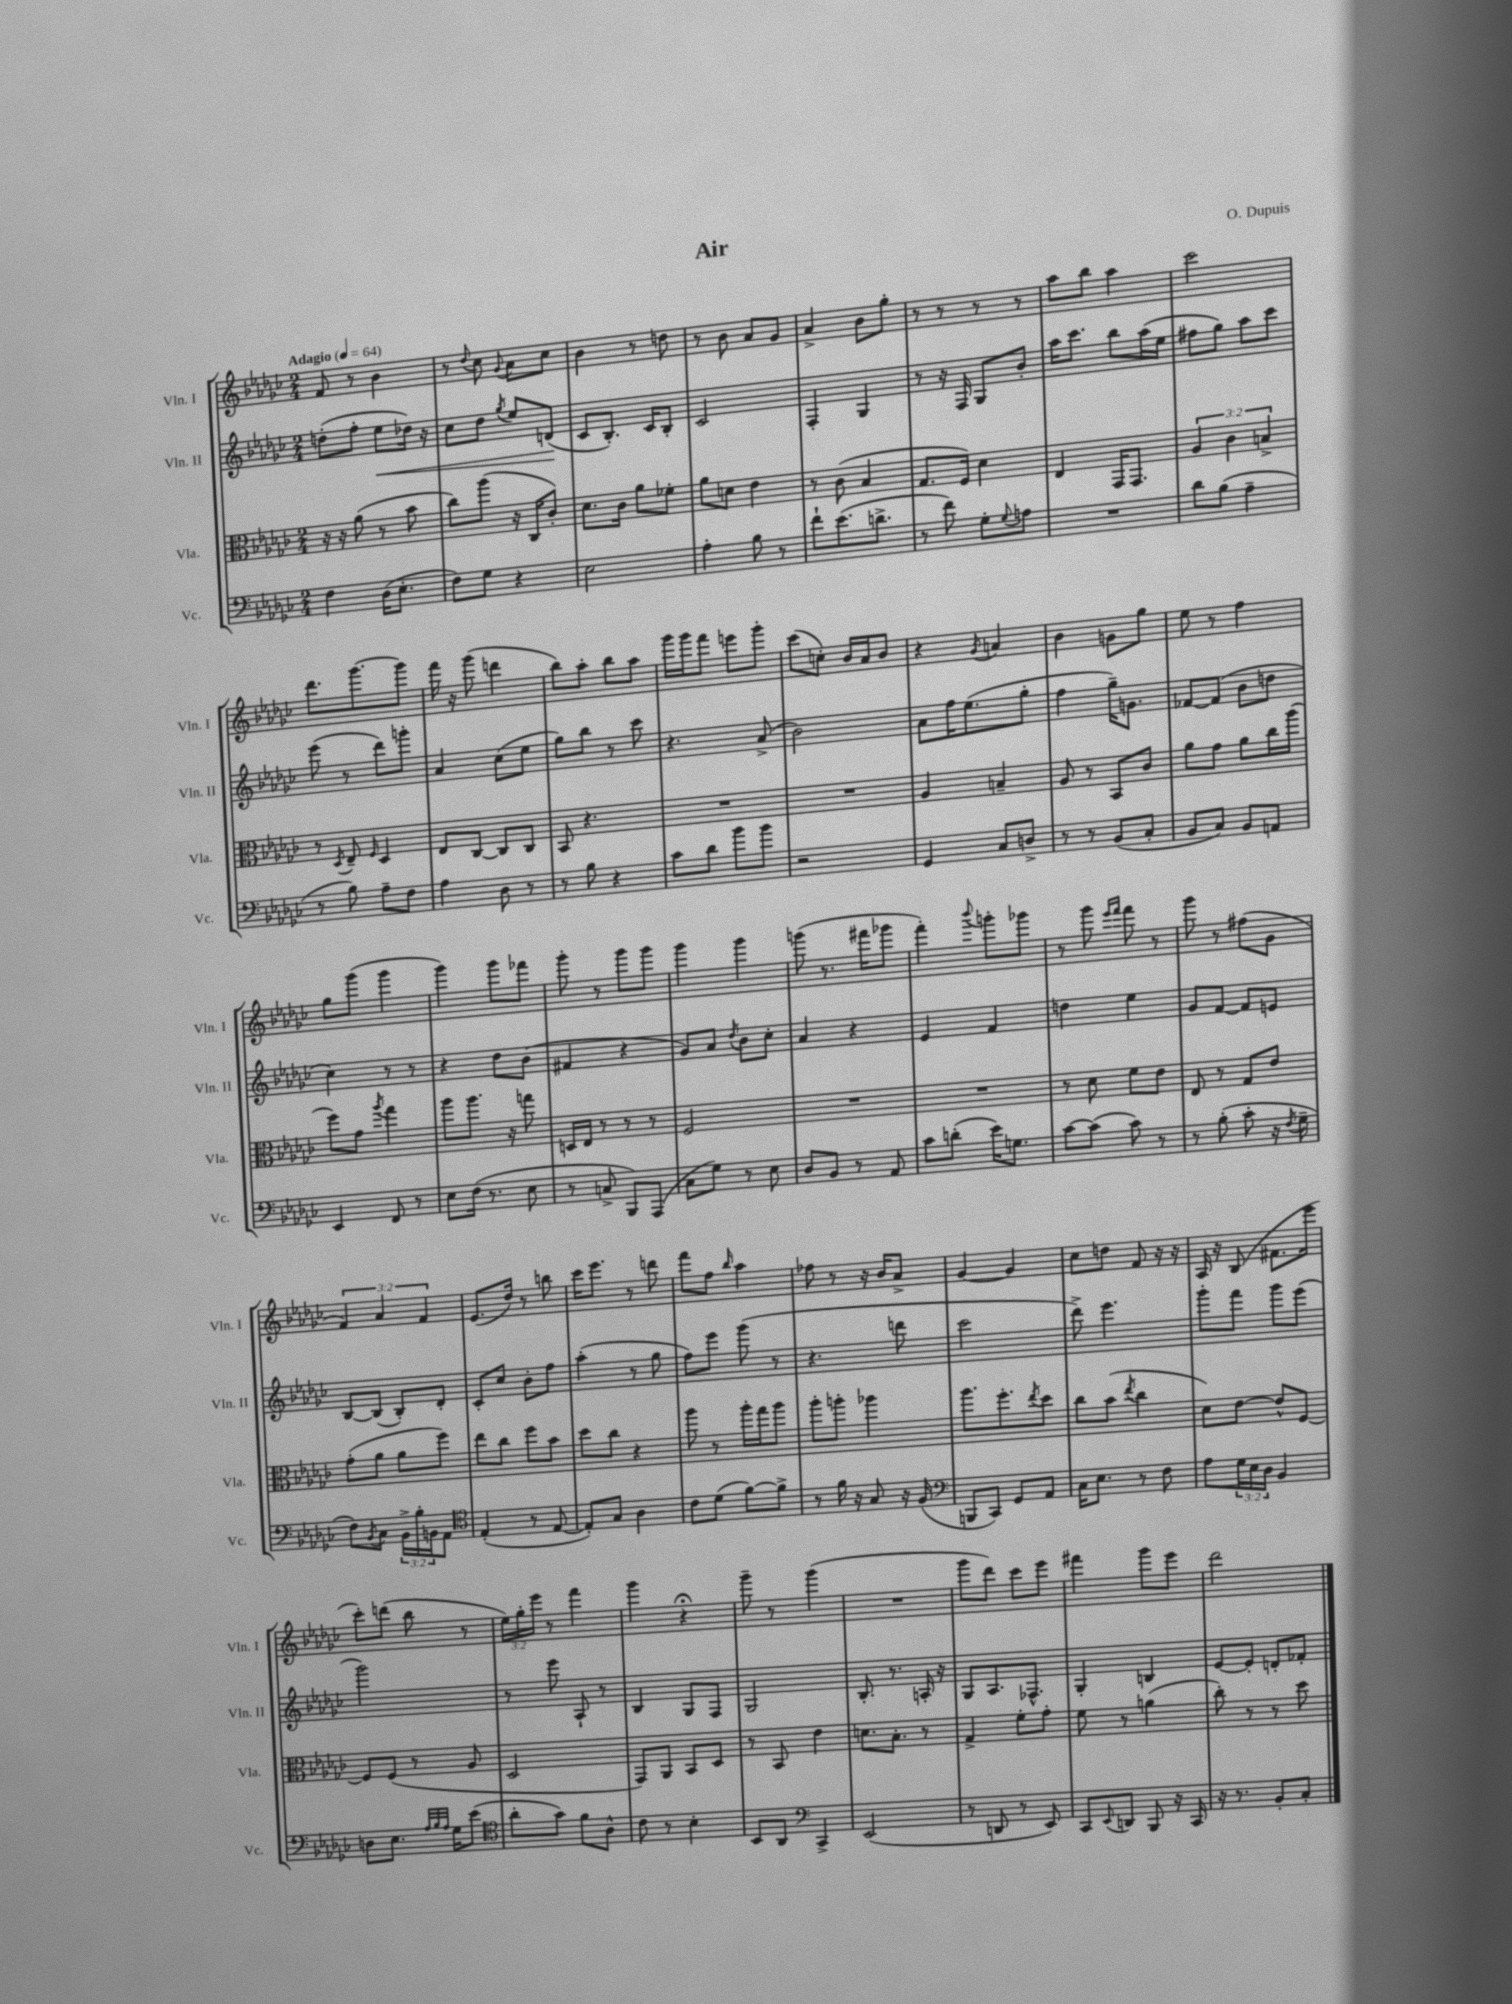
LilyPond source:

\header { title = "Air" composer = "O. Dupuis" }
<<
\new StaffGroup <<
\new Staff = "s0" \with { instrumentName = "Vln. I" shortInstrumentName = "Vln. I" } {
    \clef treble \key ges \major \numericTimeSignature \time 2/4 \override Staff.TupletNumber.text = #tuplet-number::calc-fraction-text \tempo "Adagio" 4 = 64
    f'8 r8 bes'4 |
    r8 \appoggiatura { des''8 } ces''8 \appoggiatura { ges'8 } aes'8 ces''8 |
    bes'4 r8 d''8 |
    r8 bes'8 aes'8 ges'8 |
    aes'4-> bes'8 ges''8-. |
    r8 r8 r8 r8 |
    aes''8 bes''8 aes''4 |
    ces'''2 |
    des'''8. ges'''8.~ ges'''8 |
    f'''16 r16 ges'''8( d'''4 |
    bes''8) aes''8-. bes''8 aes''8 |
    ges'''16 ges'''16 f'''8 e'''8 ges'''8-. |
    ces'''8( c''8-.) bes'16 aes'16 bes'8 |
    r4 \acciaccatura { ges'8 } a'4 |
    bes'4 g'8 ges''8 |
    ees''8 r8 f''4 |
    ges''8 ges'''8( ges'''4 |
    ges'''4) ges'''8 fes'''8 |
    ges'''8-. r8 ges'''8 ges'''8 |
    ges'''4 ges'''4 |
    g'''8( r8. fis'''16 ges'''8 |
    f'''4-.) \appoggiatura { bes'''8 } g'''8-. ges'''8 |
    r8 ges'''8 \grace { ees'''16 f'''16 } f'''8 r8 |
    ges'''8 r8 fis''8( ges'8 |
    \tuplet 3/2 { f'4) aes'4 f'4 } |
    ees'8.( des''16) r8 b''8 |
    ces'''16 ees'''8. r8 d'''8 |
    f'''8 f''8 \grace { bes''16 } aes''4 |
    fes''8 r8 r16 bes'16 aes'8-> |
    ges'4~ ges'4 |
    ces''8 d''8 f'8 r16 r16 |
    aes16 r16 bes8( fis'8. ees'''16 |
    ces'''8-.) d'''8( bes''8 r8 |
    \tuplet 3/2 { ees''16) ges''16-. ees'''16 } r8 f'''4 |
    ges'''4 r4\fermata |
    ges'''8-- r8 ges'''4( |
    R2 |
    ges'''8 des'''8) ces'''8 ees'''8 |
    fis'''4 ges'''8 ees'''8 |
    des'''2 \bar "|." |
}
\new Staff = "s1" \with { instrumentName = "Vln. II" shortInstrumentName = "Vln. II" } {
    \clef treble \key ges \major \numericTimeSignature \time 2/4
    d''8-.( f''8-. ees''8\< des''16) r16 |
    ces''8 des''8 \acciaccatura { ges''8 } ees''8 d'8\!( |
    ces'8 bes8.-.) ces'16 bes8-. |
    ces'2 |
    f4-. ges4 |
    r8 r16 f16 ges8 bes'8-. |
    aes''16 ces'''8. bes''8 aes''16( ees''16 |
    fis''8 ges''8) aes''8 ces'''8 |
    ees'''8( r8 des'''8) g'''8-. |
    aes'4 ces''8( ees''8 |
    ges''8) bes''8 r8 ces'''8 |
    r4. aes'8->( |
    bes'2) |
    aes'8 f''16 ees''8.( ges''8-. |
    f''4 ges''16--) g'8. |
    fes'8~ fes'8( bes'8 d''8 |
    ces''4) r8 r8 |
    r4 des''8 bes'8( |
    fis'4 r4 |
    ges'8) aes'8 \acciaccatura { des''8 } bes'8 ces''8-. |
    aes'4 r4 |
    ees'4 f'4 |
    d''4 ees''4 |
    ges'8 f'8~ f'8 e'8 |
    bes8~ bes8( bes8-.) des'8-. |
    ces'8-. ces''8 bes'8-. f''8 |
    aes''4-.( r8 ges''8 |
    f''8) ees'''8 ges'''8( r8 |
    r4. d'''8 |
    ces'''2 |
    des'''8->) ees'''4. |
    ges'''8-. f'''8 ges'''8 ees'''8( |
    ges'''2) |
    r8 ees'''8 aes8-! r8 |
    bes4 ges8 f8 |
    ges2 |
    bes8.-. r8. a16-. r16 |
    ges8 aes8. fes8.-^ |
    ges4-. b4 |
    ees'8~ ees'8-. d'8-. fes'8-. \bar "|." |
}
\new Staff = "s2" \with { instrumentName = "Vla." shortInstrumentName = "Vla." } {
    \clef alto \key ges \major \numericTimeSignature \time 2/4 \override Staff.TupletNumber.text = #tuplet-number::calc-fraction-text
    r16 r16 aes'8( r8 bes'8 |
    ces''8) aes''8( r16 ces16 ces'8-.) |
    des'8. ces'16 aes'8 fes'8-. |
    aes'8 d'8 ees'4 |
    r8 ces'8( bes4 |
    ges8. f16) des'4 |
    ees4 ges,16 ges,8. |
    \tuplet 3/2 { aes4 ces'4 b4-> } |
    r8 \acciaccatura { des8 } ees8-- \grace { f16 } des4 |
    ees8 ces8~ ces8 ces8 |
    bes,8 r4. |
    R2 |
    R2 |
    aes4 b4-- |
    aes8 r8 bes,8 ces'8 |
    aes'8 ges'8 aes'8 ces''16 aes''16( |
    f''8) ges'8 \acciaccatura { aes''8 } ges''4 |
    aes''8 aes''8. r16 g''8 |
    d16 ees16 r8 r8 r8 |
    f2 |
    R2 |
    R2 |
    r8 des'8 f'8 ees'8 |
    ees8 r8 ges8 ees'8 |
    ges'8-.( aes'8 aes'8 f''8) |
    ees''8 ces''8 f''8 bes'8 |
    des''8 ces''8 r4 |
    aes''8 r8 aes''16-. ges''16 aes''8 |
    aes''8-. a''8-. aes''4 |
    aes''8. f''8.-. \acciaccatura { ees''8 } des''8 |
    ces''8 bes'8( \acciaccatura { ees''8 } ces''4 |
    des'8) ees'8~ ees'8-^ f8~ |
    f8 f8( r8 aes8 |
    des2 |
    ges,8) aes,8 bes,8 des8 |
    r8 bes,8 ees'4 |
    d'8. bes8.-. r8 |
    ges4-> f'8-. ges'8-. |
    f'8 r8 a'4( |
    ces''8-.) r8 r8 des''8 \bar "|." |
}
\new Staff = "s3" \with { instrumentName = "Vc." shortInstrumentName = "Vc." } {
    \clef bass \key ges \major \numericTimeSignature \time 2/4 \override Staff.TupletNumber.text = #tuplet-number::calc-fraction-text
    f4 des16( ees8.-. |
    f8) ges8 r4 |
    ees2 |
    aes4-. bes8 r8 |
    f'8-! ees'8.( d'8.-> |
    r8 f'8) ges8-. \appoggiatura { ges8 } a8 |
    R2 |
    des'8 bes8( aes4-- |
    r8 bes8) aes8-- f8 |
    aes4 des8 r8 |
    r8 bes8 r4 |
    ces'8 des'8 bes'8 bes'8 |
    r2 |
    ges,4 ces8 d8-> |
    r8 r8 bes,8( ces8-. |
    bes,8 ces8) bes,8 a,8 |
    ees,4 f,8 r8 |
    ees8 f16( r8. ees8 |
    r8 c8-> bes,,8) aes,,8( |
    ces8 ges8) r8 ees8 |
    des8 bes,8 r8 aes,8 |
    ces'8 d'8-.( ees'16) g8. |
    ces'8~ ces'8( ces'8) r8 |
    r8 bes8-.( ces'8-. r16 \acciaccatura { f8 } ges16-- |
    f8) \acciaccatura { bes,8 } ces8 \tuplet 3/2 { bes,16-> bes16-. b,16 } aes,8 |
    \clef tenor ees4-.( r8 ees8~ |
    ees8-.) ges8 aes4 |
    ces'8 des'8( f'8~) f'8-> |
    r8 f'16 r16 ges8 r16 f16( |
    \clef bass b,,8 ces,8) ges,8 aes,8 |
    ces16 ees8. r8 f8 |
    aes8 \tuplet 3/2 { ges16 ees16 des16 } bes,4 |
    d8 ees8. \grace { aes32 bes32 aes32 } ges16 ees'8( |
    \clef tenor aes'8-. ges'8) f'8 aes8-^ |
    ces'8 r8 bes4-. |
    bes,8 aes,8 \clef bass ces,4-> |
    ees,2( |
    r8 d,8 r8 ees,8) |
    ces,8 \appoggiatura { ees,8 } d,8 bes,,8 r16 ces,16 |
    r16 r8. bes,8-. ces8-. \bar "|." |
}
>>
>>
\layout { \context { \Score \remove "Bar_number_engraver" } }
